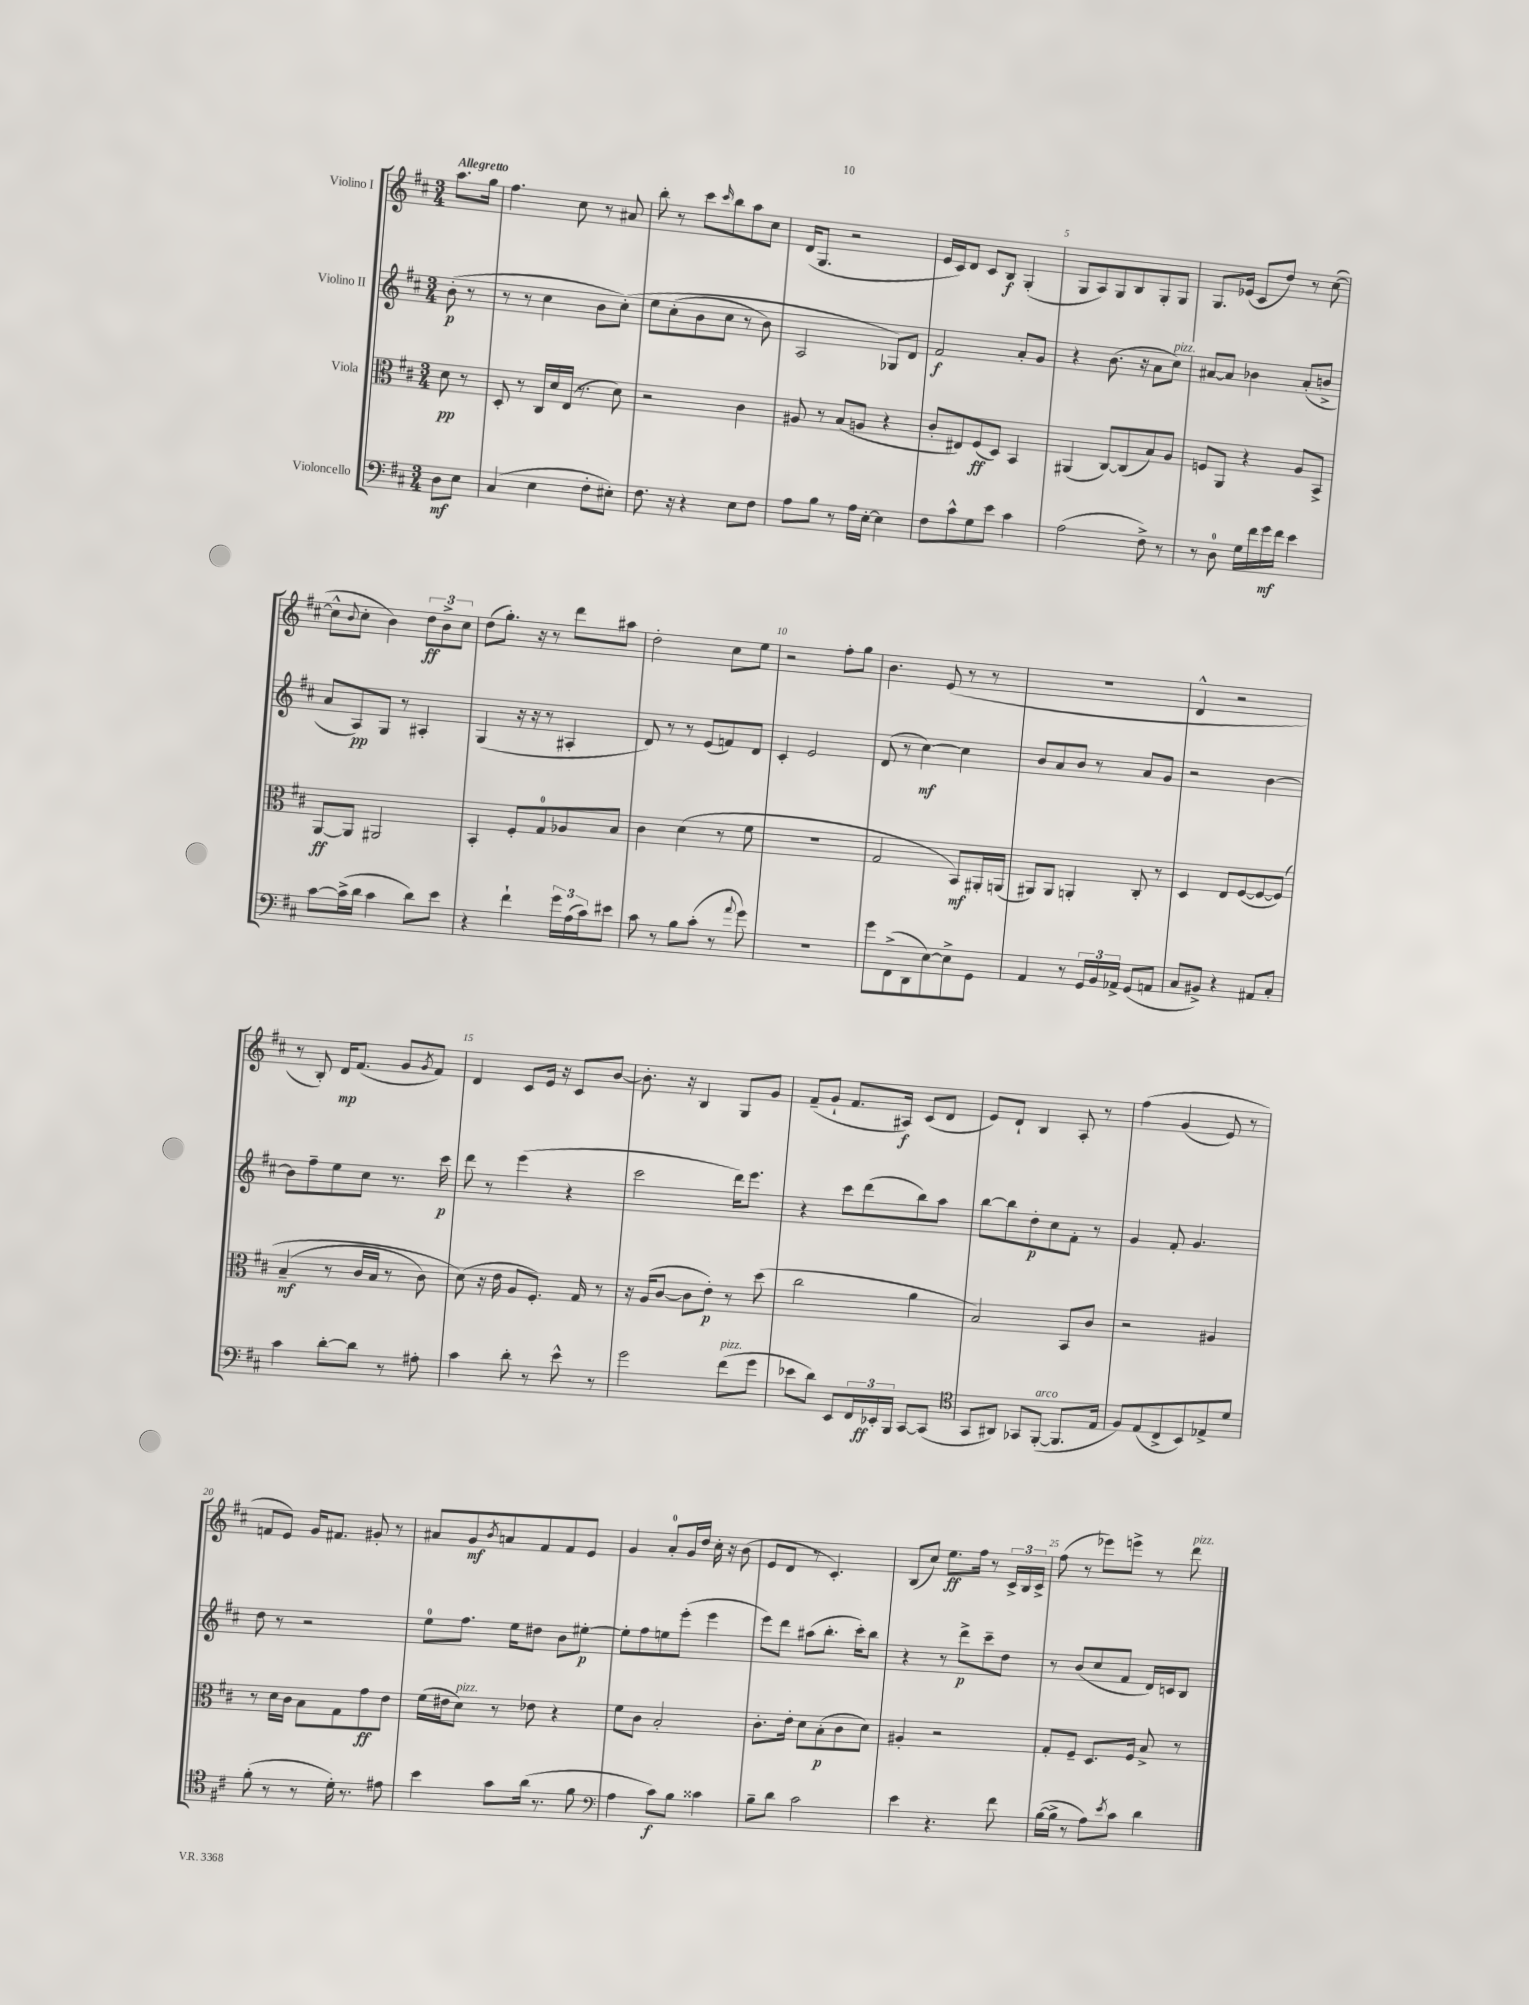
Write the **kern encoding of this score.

**kern	**dynam	**kern	**dynam	**kern	**dynam	**kern	**dynam
*part4	*part4	*part3	*part3	*part2	*part2	*part1	*part1
*staff4	*staff4	*staff3	*staff3	*staff2	*staff2	*staff1	*staff1
*I"Violoncello	*	*I"Viola	*	*I"Violino II	*	*I"Violino I	*
*clefF4	*	*clefC3	*	*clefG2	*	*clefG2	*
*k[f#c#]	*	*k[f#c#]	*	*k[f#c#]	*	*k[f#c#]	*
*M3/4	*	*M3/4	*	*M3/4	*	*M3/4	*
=	=	=	=	=	=	=	=
!	!	!	!	!	!	!LO:TX:a:B:t=Allegretto	!
8D\L	mf	8d\	pp	(8b'\	p	8.aa\L	.
8E\J	.	8r	.	8r	.	.	.
.	.	.	.	.	.	16gg\Jk	.
=1	=1	=1	=1	=1	=1	=1	=1
(4C#/	.	8D'/	.	8r	.	4.ff#\	.
.	.	8r	.	8r	.	.	.
4E\	.	16C#/LL	.	4cc#\	.	.	.
.	.	16d/	.	.	.	.	.
.	.	(16E/JJ	.	.	.	8cc#\	.
.	.	8.r	.	.	.	.	.
8F#'\L	.	.	.	8b\L	.	8r	.
8E#X'\J)	.	8d\)	.	(8cc#'\J)	.	8a#X/	.
=2	=2	=2	=2	=2	=2	=2	=2
8.F#\	.	2r	.	8ee\L	.	8bb'\	.
.	.	.	.	(8cc#'\	.	8r	.
16r	.	.	.	.	.	.	.
4r	.	.	.	8b\	.	8ccc#\L	.
.	.	.	.	.	.	16qqccc#/	.
.	.	.	.	8cc#\J	.	8bb\	.
8E\L	.	4c#\	.	8r	.	8aa\	.
8F#\J	.	.	.	8b\)	.	8cc#\J	.
=3	=3	=3	=3	=3	=3	=3	=3
8A\L	.	8A#X/	.	2A/	.	(16d/KL	.
.	.	.	.	.	.	8.G/J	.
8B\J	.	8r	.	.	.	.	.
8r	.	(8B/L	.	.	.	2r	.
16A\LL	.	8An/J	.	.	.	.	.
[16E'\JJ	.	.	.	.	.	.	.
4E\]	.	4r	.	8G-X/L)	.	.	.
.	.	.	.	8d/J	.	.	.
=4	=4	=4	=4	=4	=4	=4	=4
8F#\L	.	8c#'/L	.	2f#/	f	16e/LL	.
.	.	.	.	.	.	16c#/J)	.
8c#^^\	.	8E#X/)	.	.	.	8d/J	.
8G\	.	(8F#/	ff	.	.	8c#/L	.
8e\J	.	8D/J)	.	.	.	8B/J	f
4c#\	.	4BB/	.	8a'/L	.	(4G'/	.
.	.	.	.	8g/J	.	.	.
=5	=5	=5	=5	=5	=5	=5	=5
(2A\	.	(4AA#X/	.	4r	.	8G/L	.
.	.	.	.	.	.	8A/)	.
.	.	[8C#/L)	.	(8.b\	.	8G/	.
.	.	(8C#/]	.	.	.	8B/	.
.	.	.	.	16r	.	.	.
8F#^\)	.	8B/)	.	8a\L	.	8G'/	.
!	!	!	!	!LO:TX:a:i:t=pizz.	!	!	!
8r	.	8A/J	.	8cc#\J)	.	8G/J	.
=6	=6	=6	=6	=6	=6	=6	=6
8r	.	8Fn/L	.	[8a#X/L	.	8.G/L	.
8D\	.	8AA/J	.	8a#/J]	.	.	.
.	.	.	.	.	.	(16e-X/Jk	.
16G\LL	.	4r	.	4b-X\	.	8c#/L	.
16f#\	.	.	.	.	.	.	.
16g\	mf	.	.	.	.	8dd/J)	.
16f#\JJ	.	.	.	.	.	.	.
4e\	.	8A/L	.	(8a#'/L	.	8r	.
.	.	8BB^/J	.	8bn^/J	.	([8cc#\	.
!!LO:LB:g=z
=7	=7	=7	=7	=7	=7	=7	=7
[8c#\L	.	[8AA/L	ff	8a/L	.	8cc#^^\L]	.
.	.	.	.	.	.	8qqb/	.
(16c#^\L]	.	8AA/J]	.	8A/)	pp	8cc#'\J	.
16d\JJ	.	.	.	.	.	.	.
4c#\	.	2AA#X/	.	8G/J	.	4b\)	.
.	.	.	.	8r	.	.	.
8d\L)	.	.	.	4A#X'/	.	12dd\L	ff
.	.	.	.	.	.	12b^\	.
8e\J	.	.	.	.	.	.	.
.	.	.	.	.	.	12cc#\J	.
=8	=8	=8	=8	=8	=8	=8	=8
4r	.	4BB'/	.	(4G/	.	(8dd\L	.
.	.	.	.	.	.	8.gg'\J)	.
4f#`\	.	8F#'/L	.	16r	.	.	.
.	.	.	.	16r	.	16r	.
.	.	8G/	.	8r	.	8r	.
24g\LL	.	8A-X/	.	4A#X'/	.	8ddd\L	.
(24A\	.	.	.	.	.	.	.
24c#\J)	.	.	.	.	.	.	.
8e#X\J	.	8B/J	.	.	.	8aa#X\J	.
=9	=9	=9	=9	=9	=9	=9	=9
8c#\	.	4c#\	.	8d/)	.	2dd'\	.
8r	.	.	.	8r	.	.	.
8B\L	.	(4d\	.	8r	.	.	.
(8c#'\J	.	.	.	(8e/L	.	.	.
8r	.	8r	.	8fn/)	.	8cc#\L	.
8qqa/	.	.	.	.	.	.	.
8g\)	.	8f#\	.	8d/J	.	8ee\J	.
=10	=10	=10	=10	=10	=10	=10	=10
2.r	.	2.r	.	4c#'/	.	2r	.
.	.	.	.	2e/	.	.	.
.	.	.	.	.	.	8ff#'\L	.
.	.	.	.	.	.	8gg\J	.
=11	=11	=11	=11	=11	=11	=11	=11
8g\L	.	2G/	.	(8d/	.	4.b\	.
(8FF#^\	.	.	.	8r	.	.	.
8DD\	.	.	.	[4cc#\)	mf	.	.
[8E\)	.	.	.	.	.	(8e/	.
8E^\]	.	8BB/L)	mf	4cc#\]	.	8r	.
8GG\J	.	16AA#X'/L	.	.	.	8r	.
.	.	(16AAn/JJ	.	.	.	.	.
=12	=12	=12	=12	=12	=12	=12	=12
4AA/	.	8AA#X/L)	.	8b/L	.	2.r	.
.	.	8AA#/J	.	8a/	.	.	.
8r	.	4AAn'/	.	8b/J	.	.	.
24GG/LL	.	.	.	8r	.	.	.
24BB/	.	.	.	.	.	.	.
24AA-X^/JJ	.	.	.	.	.	.	.
(8GG/L	.	8C#'/	.	8a/L	.	.	.
8AAn/J	.	8r	.	8g/J	.	.	.
=13	=13	=13	=13	=13	=13	=13	=13
8C#/L	.	4D/	.	2r	.	4d^^/	.
8BB#X^/J)	.	.	.	.	.	.	.
4r	.	8E/L	.	.	.	2r	.
.	.	([8F#/	.	.	.	.	.
8AA#X/L	.	8F#/_	.	[4b\	.	.	.
8C#'/J	.	(8F#/J])	.	.	.	.	.
!!LO:LB:g=z
=14	=14	=14	=14	=14	=14	=14	=14
4c#\	.	(4B~/	mf	8b\L]	.	8r	.
.	.	.	.	8ff#~\	.	8B'/)	.
[8d'\L	.	8r	.	8ee\	.	16d/KL	mp
.	.	.	.	.	.	(8.f#/J	.
8d\J]	.	16c#/LL	.	8cc#\J	.	.	.
.	.	16B/JJ	.	.	.	.	.
8r	.	8r	.	8.r	.	8g/L	.
.	.	.	.	.	.	8qg/	.
8A#X'\	.	8c#\)	.	.	.	8f#/J)	.
.	.	.	.	16ccc#\	p	.	.
=15	=15	=15	=15	=15	=15	=15	=15
4c#\	.	(8d\)	.	8ddd\	.	4d/	.
.	.	16r	.	8r	.	.	.
.	.	16e\	.	.	.	.	.
8d'\	.	8A/L	.	(4eee\	.	8c#/L	.
8r	.	8.F#'/J)	.	.	.	16e/Jk	.
.	.	.	.	.	.	16r	.
8e^^\	.	.	.	4r	.	8c#/L	.
.	.	16G/	.	.	.	.	.
8r	.	8r	.	.	.	[8b/J	.
=16	=16	=16	=16	=16	=16	=16	=16
2g\	.	16r	.	2ccc#\	.	8.b'\]	.
.	.	(16A/KL	.	.	.	.	.
.	.	[8c#/J	.	.	.	.	.
.	.	.	.	.	.	16r	.
.	.	8c#\L]	.	.	.	4B/	.
.	.	8e'\J)	p	.	.	.	.
!LO:TX:a:i:t=pizz.	!	!	!	!	!	!	!
(8f#\L	.	8r	.	16ddd\KL)	.	8G/L	.
.	.	.	.	8.eee\J	.	.	.
8g\J	.	(8dd\	.	.	.	8g/J	.
=17	=17	=17	=17	=17	=17	=17	=17
8e-X\L	.	2cc#\	.	4r	.	(8f#~/L	.
8d\J)	.	.	.	.	.	8g`/J	.
8EE/L	.	.	.	8ccc#\L	.	8.f#/L	.
24FF#/L	.	.	.	(8ddd\	.	.	.
24EE-X'/	ff	.	.	.	.	.	.
.	.	.	.	.	.	16A#X/Jk)	f
24BBB/JJ	.	.	.	.	.	.	.
[8CC#/L	.	4a\	.	8bb\)	.	(8c#/L	.
(8CC#/J]	.	.	.	8aa\J	.	8d/J	.
=18	=18	=18	=18	=18	=18	=18	=18
*clefC4	*	*	*	*	*	*	*
8GG/L	.	2B/)	.	[8bb\L	.	8e/L)	.
8AA#X/J)	.	.	.	8bb\]	.	8d`/J	.
8GG-X/L	.	.	.	8dd'\	p	4B/	.
!LO:TX:a:i:t=arco	!	!	!	!	!	!	!
([8FF#'/J	.	.	.	8cc#\	.	.	.
8.FF#/L]	.	8BB/L	.	8f#'\J	.	8A'/	.
.	.	8c#/J	.	8r	.	8r	.
16E/Jk	.	.	.	.	.	.	.
=19	=19	=19	=19	=19	=19	=19	=19
8F#/L)	.	2r	.	4g/	.	(4ff#\	.
(8E/	.	.	.	.	.	.	.
8C#^/	.	.	.	8f#'/	.	(4g/	.
8BB/)	.	.	.	4.g/	.	.	.
8E-X^/	.	4A#X/	.	.	.	8e/)	.
8d/J	.	.	.	.	.	8r	.
!!LO:LB:g=z
=20	=20	=20	=20	=20	=20	=20	=20
(8f#'\	.	8r	.	8dd\	.	8fn/L	.
8r	.	16d\LL	.	8r	.	8e/J)	.
.	.	16c#\JJ	.	.	.	.	.
8r	.	8B\L	.	2r	.	16g/KL	.
.	.	.	.	.	.	8.f#X/J	.
16d'\)	.	8G\	.	.	.	.	.
8.r	.	.	.	.	.	.	.
.	.	8g\	ff	.	.	8g#X'/	.
8e#X\	.	8e\J	.	.	.	8r	.
=21	=21	=21	=21	=21	=21	=21	=21
4b\	.	(16f#\LL	.	8ee\L	.	8a#X/L	.
.	.	16e#X\J	.	.	.	.	.
!	!	!LO:TX:a:i:t=pizz.	!	!	!	!	!
.	.	8d\J)	.	8.ff#\J	.	8g/	mf
.	.	.	.	.	.	8qb/	.
8g\L	.	8r	.	.	.	8an/	.
.	.	.	.	16ee\KL	.	.	.
(16a\Jk	.	8e-X\	.	8dd#X\J	.	8f#/	.
8.r	.	.	.	.	.	.	.
.	.	4r	.	8b\L	.	8f#/	.
8f#\	.	.	.	[8ee#X'\J	p	8e/J	.
=22	=22	=22	=22	=22	=22	=22	=22
*clefF4	*	*	*	*	*	*	*
4A\	.	8f#\L	.	8ee#'\L]	.	4g/	.
.	.	8c#\J	.	8ff#\	.	.	.
8c#\L)	f	2B'/	.	8een\	.	8a'/L	.
8B\J	.	.	.	(8eee'\J	.	16g/L	.
.	.	.	.	.	.	16dd/JJ	.
4c##X\	.	.	.	4eee\	.	16cc#'\	.
.	.	.	.	.	.	16r	.
.	.	.	.	.	.	(8b\	.
=23	=23	=23	=23	=23	=23	=23	=23
8B~\L	.	8.c#'\L	.	8eee\L)	.	8e/L	.
8d\J	.	.	.	8ddd\J	.	8d/J	.
.	.	16e'\Jk	.	.	.	.	.
2c#\	.	8d\L	.	(8aa#X\L	.	8r	.
.	.	(8B'\	p	8.bb'\J	.	4.c#'/)	.
.	.	8c#\	.	.	.	.	.
.	.	.	.	16ccc#'\KL)	.	.	.
.	.	8d\J)	.	8bb\J	.	.	.
=24	=24	=24	=24	=24	=24	=24	=24
4e\	.	4A#X'/	.	4r	.	(8B/L	.
.	.	.	.	.	.	8cc#/J)	.
4.r	.	2r	.	8r	.	8.ee\L	ff
.	.	.	.	8ddd^\L	p	.	.
.	.	.	.	.	.	16ff#\Jk	.
.	.	.	.	8ccc#~\	.	8r	.
8f#\	.	.	.	8dd\J	.	24c#^/LL	.
.	.	.	.	.	.	24B/	.
.	.	.	.	.	.	24c#^/JJ	.
=25	=25	=25	=25	=25	=25	=25	=25
([16B\LL	.	8G'/L	.	8r	.	(8ff#\	.
16B^\JJ]	.	.	.	.	.	.	.
8r	.	8F#~/J	.	(8b/L	.	8r	.
8A\L)	.	8.D/L	.	8cc#/	.	8eee-X\L)	.
8qe/	.	.	.	.	.	.	.
8c#\J	.	.	.	8f#/J	.	8eeen^\J	.
.	.	16F#/Jk	.	.	.	.	.
4d\	.	8B^/	.	16d/LL)	.	8r	.
.	.	.	.	16cn/J	.	.	.
!	!	!	!	!	!	!LO:TX:a:i:t=pizz.	!
.	.	8r	.	8B/J	.	8ddd\	.
==	==	==	==	==	==	==	==
*-	*-	*-	*-	*-	*-	*-	*-
